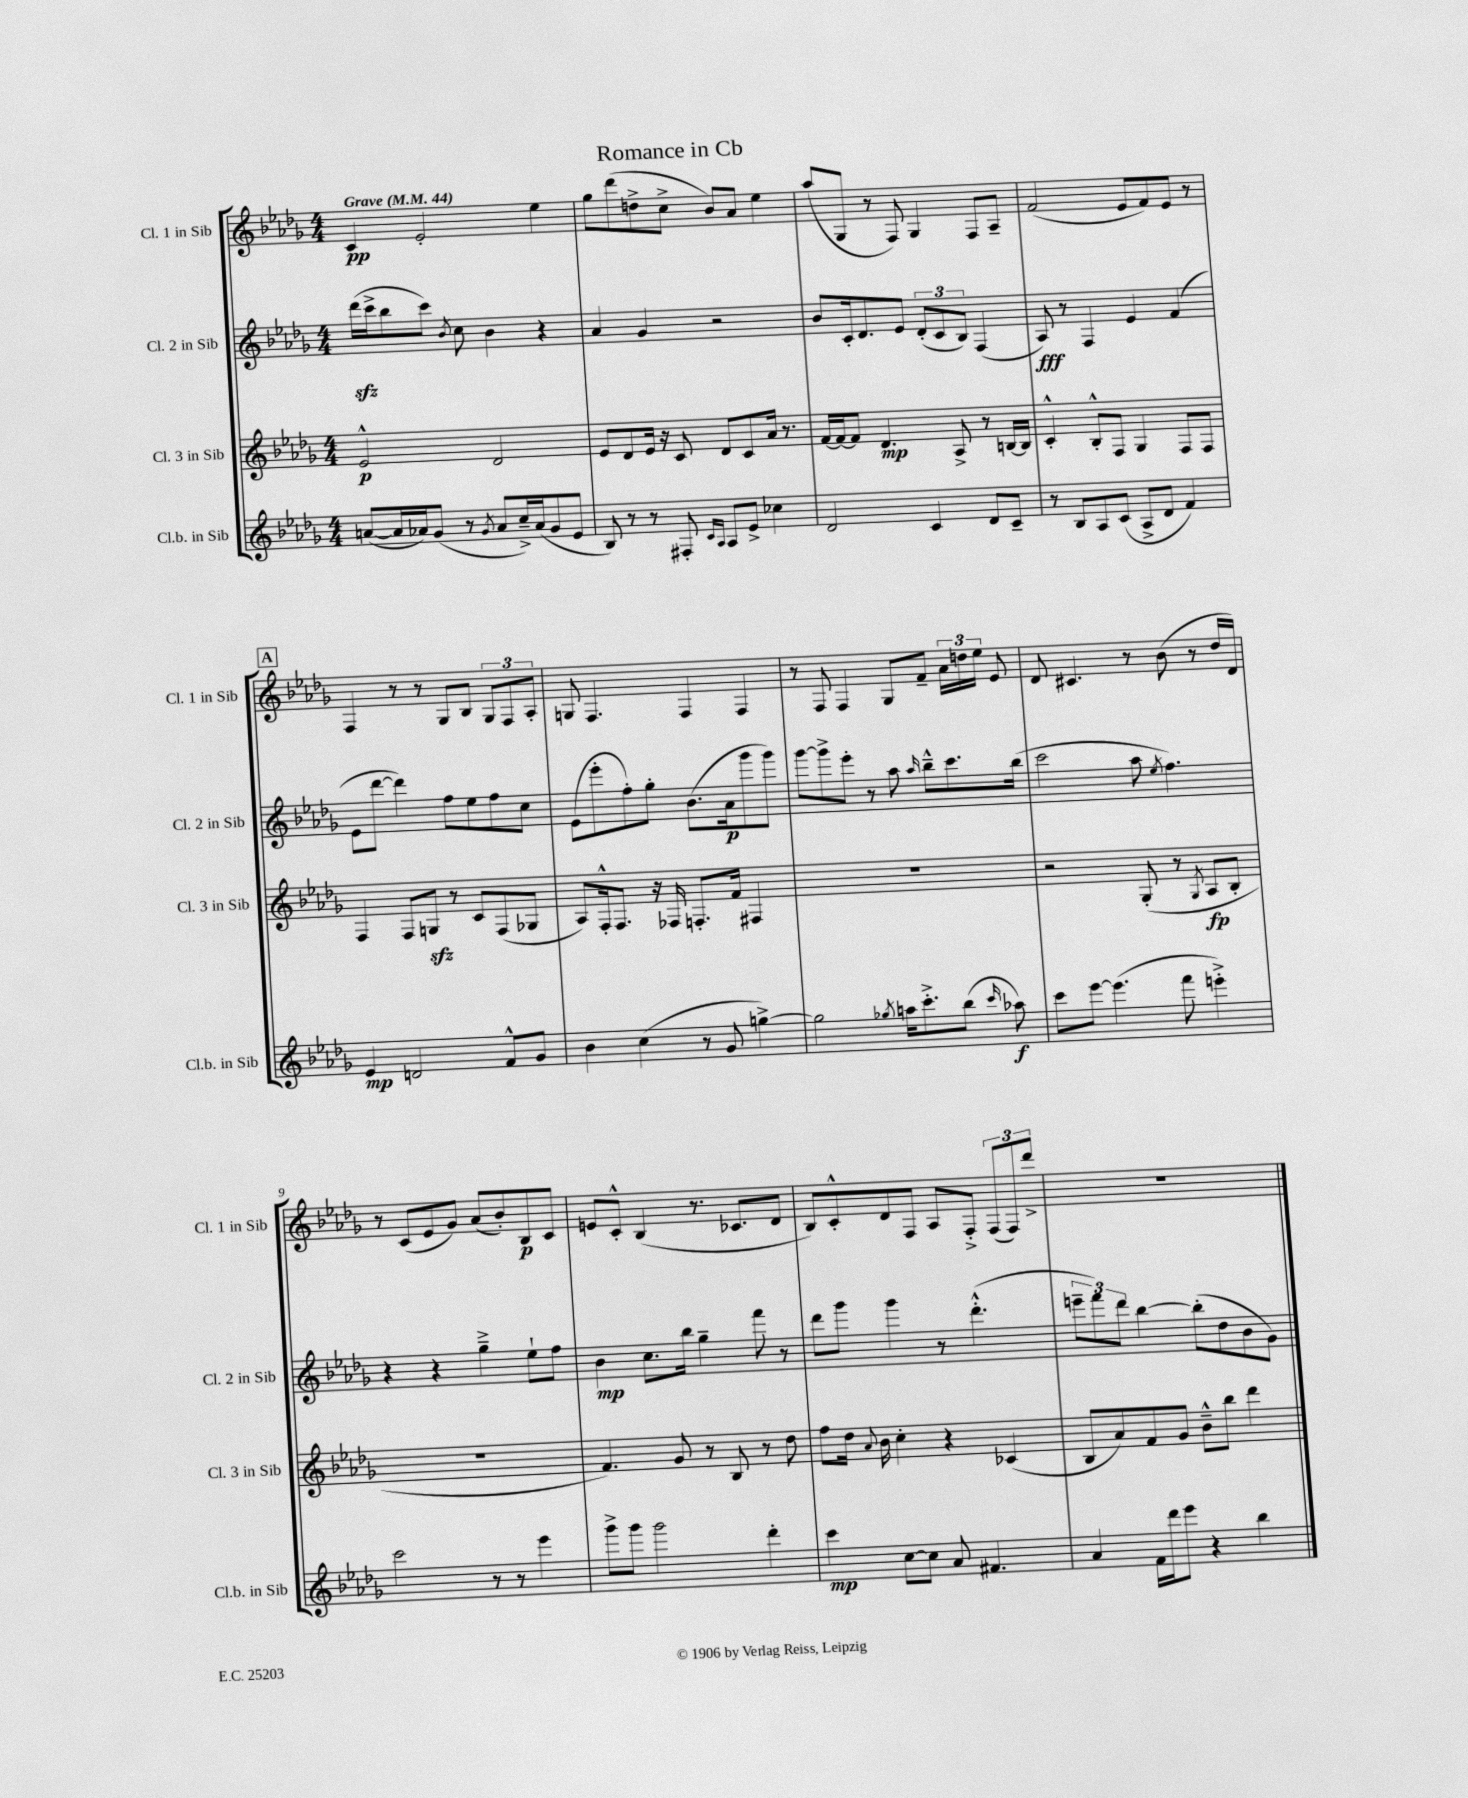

**kern	**kern	**kern	**kern
*staff4	*staff3	*staff2	*staff1
*clefG2	*clefG2	*clefG2	*clefG2
*k[b-e-a-d-g-]	*k[b-e-a-d-g-]	*k[b-e-a-d-g-]	*k[b-e-a-d-g-]
*M4/4	*M4/4	*M4/4	*M4/4
*MM44	*MM44	*MM44	*MM44
([8a	2e-^^	(16ddd-	4c
.	.	16ccc^	.
16a]	.	8bb-	.
16a-)	.	.	.
(8g-	.	8ccc)	2e-'
.	.	8qb-	.
8r	.	8cc	.
8qg-	.	.	.
8a-	2d-	4b-	.
16cc~^)	.	.	.
(16a-	.	.	.
8g-	.	4r	4ee-
8e-	.	.	.
=	=	=	=
8B-)	8e-	4a-	8gg-
8r	8d-	.	(8ddd-
8r	16e-	4g-	8dd^
.	16r	.	.
8F#'	8c	.	8cc^
16qqc	.	.	.
16qqA-	.	.	.
8A-	8d-	2r	8b-)
8e-^	8c	.	8a-
4cc-	16a-	.	4ee-
.	8.r	.	.
=	=	=	=
2d-	[16f	8b-	(8aa-
.	16f_	.	.
.	8f]	16c'	8G-
.	.	8.d-	.
.	4.d-	.	8r
.	.	8e-	8F)
4c	.	(12d-'	4G-
.	.	12c	.
.	8A-^	.	.
.	.	12B-)	.
8d-	8r	(4F	8F
8c~	[16B	.	8A-~
.	16B]	.	.
=	=	=	=
8r	4c'^^	8A-)	(2f
8B-	.	8r	.
8A-	8B-'^^	4F	.
(8c	8F	.	.
8A-^	4G-	4e-	8e-
8d-	.	.	8f)
4f)	8F	(4f	8e-
.	8F	.	8r
=	=	=	=
4e-	4F	8e-	4F
.	.	[8ddd-	.
2d	8F	4ddd-])	8r
.	8G	.	8r
.	8r	8ff	8G-
.	8c	8ee-	8B-
8f^^	(8F	8ff	12G-
.	.	.	12F
8g-	8G-	8cc	.
.	.	.	12A-'
=	=	=	=
4b-	8A-)	(8e-	8G
.	16F'^^	8eee-'	4.F
.	8.F	.	.
(4cc	.	8ff')	.
.	16r	8gg-'	.
.	16F-	.	.
8r	8.F'	(8.b-	4F
8g-	.	.	.
.	16f	16a-	.
[4gg^)	4F#	8ggg-	4F
.	.	8ggg-)	.
=	=	=	=
2gg]	1r	[8ggg-	8r
.	.	8ggg-^]	8F
.	.	8eee-'	4F
.	.	8r	.
8qgg-	.	.	.
16aa	.	8aa-	8G-
8.ccc'^	.	.	.
.	.	16qqaa-	.
.	.	8bb-~^^	8f~
(8bb-	.	8.ccc	24a-
.	.	.	24dd
.	.	.	24ee-
16qqccc	.	.	.
8aa-)	.	.	8e-
.	.	(16bb-	.
=	=	=	=
8ccc	2r	2ccc	8d-
[8eee-	.	.	4.c#
(4.eee-]	.	.	.
.	(8G-'	8aa-	8r
.	.	8qee-	.
8fff	8r	4.ff)	(8b-
.	8qG-	.	.
4eee'^)	8A-	.	8r
.	8B-'	.	16dd-
.	.	.	16d-)
=	=	=	=
2ccc	1r	4r	8r
.	.	.	(8c
.	.	4r	8e-
.	.	.	8g-)
8r	.	4gg-~^	(8a-
8r	.	.	8b-')
4eee-	.	8ee-`	8B-
.	.	8ff	8c
=	=	=	=
8ggg-^	4.f)	4b-	8e
8ggg-	.	.	8c'^^
2ggg-	.	8.cc	(4B-
.	8g-	.	.
.	.	16bb-	.
.	8r	4gg-~	8.r
.	8B-	.	.
.	.	.	8.c-
4ddd-'	8r	8fff	.
.	8dd-	8r	8d-
=	=	=	=
4ccc	8ff	8ddd-	8B-)
.	16dd-	8ggg-	8c'^^
.	8qqa-	.	.
.	16b-	.	.
[8cc	4cc'	4ggg-	8d-
8cc]	.	.	8F
8a-	4r	8r	8A-
4.f#	.	(4.ddd-'^^	8F'^
.	(4c-	.	(12F
.	.	.	12F)
.	.	.	12ddd-^
=	=	=	=
4a-	8B-	12eee~	1r
.	.	12fff)	.
.	8a-)	.	.
.	.	12ddd-	.
16f	8f	[4bb-	.
16ddd-	.	.	.
8eee-	8g-	.	.
4r	8b-~^^	(8bb-']	.
.	8bb-	8dd-	.
4bb-	4ddd-	8b-	.
.	.	8g-)	.
==	==	==	==
*-	*-	*-	*-
